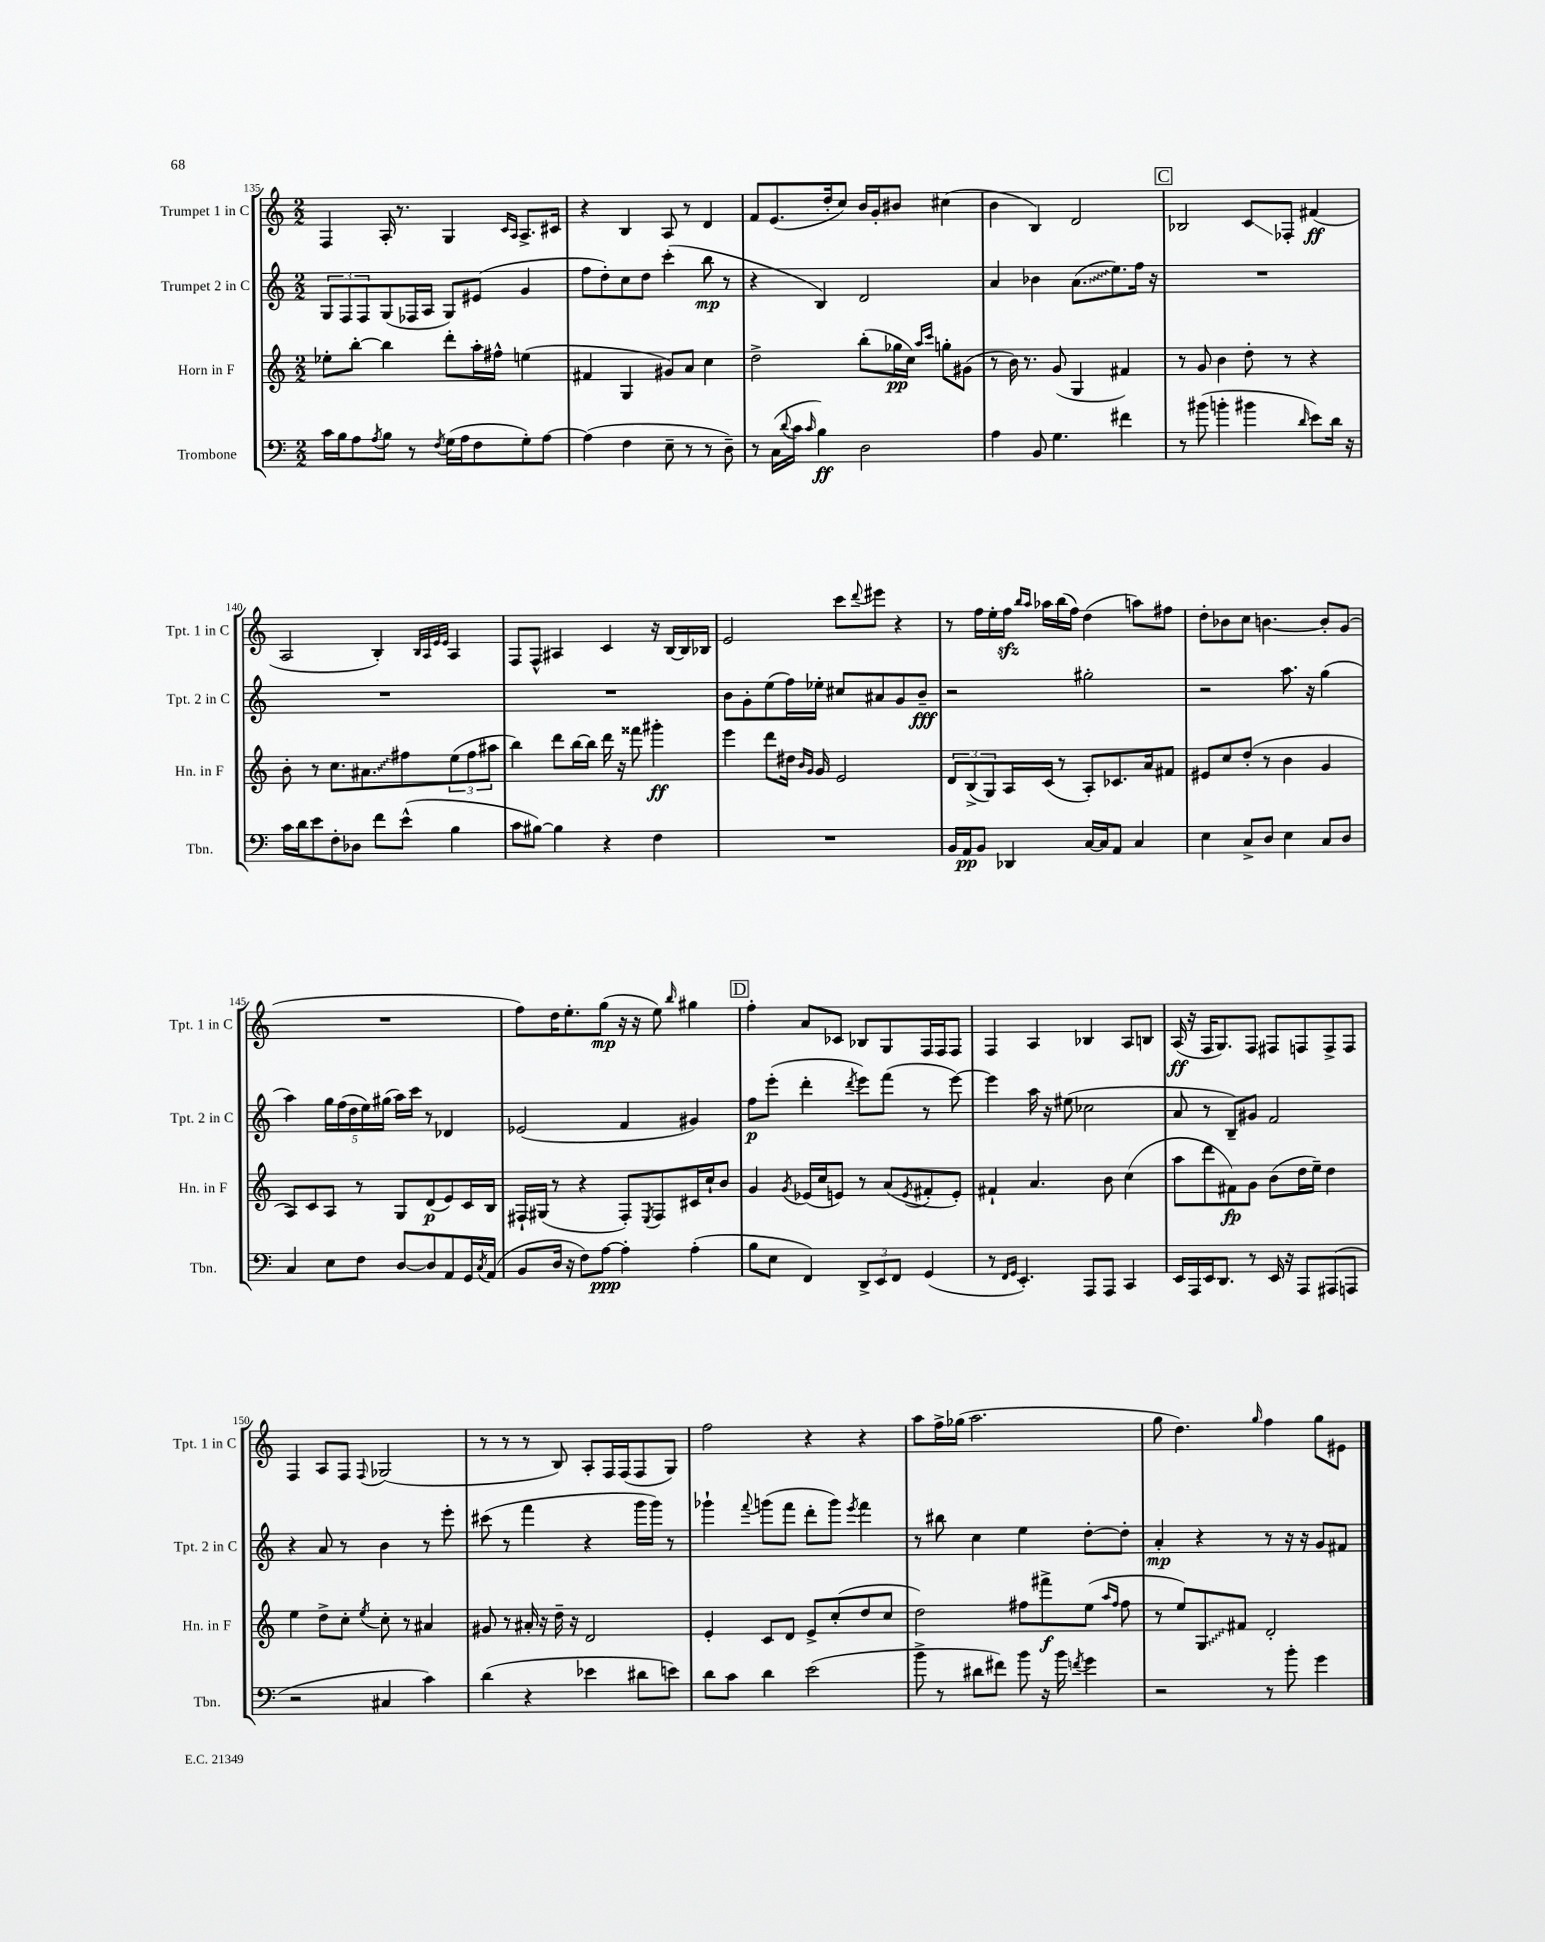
<<
\new StaffGroup <<
\new Staff = "s0" \with { instrumentName = "Trumpet 1 in C" shortInstrumentName = "Tpt. 1 in C" } {
    \clef treble \key c \major \numericTimeSignature \time 2/2
    f4 a16-. r8. g4 \grace { c'16 a16 } a8.-> cis'16 |
    r4 b4 a8 r8 d'4 |
    f'8 e'8.( d''16-. c''8) b'16 g'16-. bis'8 cis''4( |
    b'4 b4) d'2 |
    \mark \markup { \box "C" } bes2 c'8\glissando fes8-. fis'4\ff( |
    a2 b4-.) \grace { b32 a32 e'32 e'32 } a4 |
    f8 f8-^ ais4 c'4 r16 b16~ b16 bes16 |
    e'2 c'''8 \appoggiatura { d'''8 } eis'''8 r4 |
    r8 f''16 e''16-. f''16\sfz \grace { b''16 a''16 } aes''16 b''16( f''16) d''4( a''8) fis''8 |
    d''8-. bes'8 c''8 b'4.~ b'8-. g'8( |
    R1 |
    f''8) d''16 e''8.-. g''8\mp( r16 r16 e''8) \grace { b''16 } gis''4 |
    \mark \markup { \box "D" } f''4-. a'8 ces'8 bes8 g8 f16 f16 f8 |
    f4 a4 bes4 a8 b8 |
    a16\ff( r16 f16 g8.) f8 fis8 f8 f8-> f8 |
    f4 a8 f8 \appoggiatura { f8 } ges2( |
    r8 r8 r8 b8) a8-. f16 f16( f8 g8) |
    f''2 r4 r4 |
    a''8 f''16-> ges''16( a''2. |
    g''8 d''4.) \grace { g''16 } f''4 g''8 eis'8 \bar "|." |
}
\new Staff = "s1" \with { instrumentName = "Trumpet 2 in C" shortInstrumentName = "Tpt. 2 in C" } {
    \clef treble \key c \major \numericTimeSignature \time 2/2
    \tuplet 3/2 { g8 f8 f8 } g8( fes16 a16 g8) eis'8( g'4 |
    f''8 d''8-.) c''8 d''8 c'''4-.( b''8\mp r8 |
    r4 b4) d'2 |
    a'4 bes'4 \once \override Glissando.style = #'zigzag a'8.\glissando( e''8.) f''16 r16 |
    \mark \markup { \box "C" } R1 |
    R1 |
    R1 |
    b'8 g'8-. e''8( f''16) ees''16-. cis''8 ais'8 g'8 b'8--\fff |
    r2 gis''2-. |
    r2 a''8. r16 g''4( |
    a''4) \tuplet 5/4 { g''16 f''16( d''16 e''16) gis''16( } a''16) c'''16 r8 des'4 |
    ees'2( f'4 gis'4) |
    \mark \markup { \box "D" } f''8\p e'''8-.( d'''4-. \acciaccatura { d'''8 } e'''8) f'''8( r8 e'''8~) |
    e'''4 a''16 r16 eis''8( ces''2 |
    a'8 r8 b8--) gis'8 f'2 |
    r4 a'8 r8 b'4 r8 e'''8-. |
    cis'''8( r8 f'''4 r4 g'''16 g'''16) r8 |
    ges'''4-! \appoggiatura { f'''8 } g'''8( f'''8 d'''8-. g'''8) \acciaccatura { e'''8 } f'''4 |
    r8 bis''8 c''4 e''4 d''8~-. d''8-. |
    a'4-.\mp r4 r8 r16 r16 g'8 fis'8 \bar "|." |
}
\new Staff = "s2" \with { instrumentName = "Horn in F" shortInstrumentName = "Hn. in F" } {
    \clef treble \key c \major \numericTimeSignature \time 2/2
    ees''8-. b''8~-. b''4 d'''8-. a''16-. fis''16-^ e''4( |
    fis'4 g4 gis'8) a'8 c''4 |
    d''2-> b''8-.( ges''16\pp c''16) \grace { a''16 c'''16 } g''8-. gis'8( |
    r8 b'16) r8. g'8( g4 fis'4) |
    \mark \markup { \box "C" } r8 g'8 b'4 d''8-. r8 r4 |
    b'8-. r8 c''8. \once \override Glissando.style = #'zigzag ais'8.\glissando fis''8 \tuplet 3/2 { e''8( fis''8 ais''8 } |
    b''4) d'''8 b''16~ b''16 d'''16 r16 fisis'''8 gis'''4-.\ff |
    e'''4 d'''8 dis''16 \grace { b'16 g'16 } g'16 e'2 |
    \tuplet 3/2 { d'8 b8->( g8) } a16 c'16( r8 a8-.) ces'8. a'16 fis'8 |
    eis'8 c''8 d''8-.( r8 b'4 g'4 |
    a8) c'8 a8 r8 g8 d'8\p( e'8) c'16 b16 |
    fis16-! gis16( r8 r4 fis8-.) \acciaccatura { e8 } fis8 cis'16 c''16-! b'8 |
    \mark \markup { \box "D" } g'4 \acciaccatura { g'8 } ees'16( c''16 e'8) r8 a'8( \acciaccatura { e'8 } fis'8-. e'8-.) |
    fis'4-! a'4. b'8 c''4( |
    a''8 d'''8 fis'8\fp) g'8 b'8( d''16 e''16--) d''4 |
    e''4 d''8-> c''8-. \acciaccatura { e''8 } c''8-. r8 ais'4 |
    gis'8 r8 ais'16-. r16 d''16-- r16 d'2 |
    e'4-. c'8 d'8 e'8-> c''8-.( d''8 c''8 |
    d''2) fis''8 fis'''8->\f e''8( \grace { a''16 fis''16 } fis''8 |
    r8 e''8) \once \override Glissando.style = #'zigzag g8\glissando fis'8 d'2-. \bar "|." |
}
\new Staff = "s3" \with { instrumentName = "Trombone" shortInstrumentName = "Tbn." } {
    \clef bass \key c \major \numericTimeSignature \time 2/2
    c'16 b16 a8 \acciaccatura { a8 } b8 r8 \acciaccatura { f8 } g16( a16 f8 g8-.) a8~ |
    a4( f4 e8-- r8 r8 d8--) |
    r8 c16( \appoggiatura { d'8 } c'16 \grace { c'16 } b4\ff) d2 |
    a4 b,8 g4. fis'4 |
    \mark \markup { \box "C" } r8 bis'8( b'4-. bis'4 \grace { d'16 } e'8) d'16 r16 |
    c'16 d'16 e'8 f8-. des8 f'8 e'8-^( b4 |
    c'8 bis8~) bis4 r4 f4 |
    R1 |
    b,16 a,16\pp b,8 des,4 c16~ c16 a,8 c4 |
    e4 c8-> d8 e4 c8 d8 |
    c4 e8 f8 d8~ d8 a,8 g,16 \acciaccatura { c8 } a,16( |
    b,8 d16 r16 f8) a8~\ppp a4-. a4-.( |
    \mark \markup { \box "D" } b8 e8 f,4) \tuplet 3/2 { d,8-> e,8 f,8 } g,4( |
    r8 \grace { f,16 g,16 } e,4.-.) a,,8 a,,8 c,4 |
    e,16 a,,16 e,16 d,8. r8 e,16 r16 a,,8 ais,,8( a,,8 |
    r2 cis4 c'4) |
    d'4( r4 ees'4 dis'8 e'8) |
    d'8 c'8 d'4 e'2( |
    b'8-> r8 dis'8 fis'8) b'8 r16 b'16 \acciaccatura { f'8 } g'4 |
    r2 r8 b'8-. g'4 \bar "|." |
}
>>
>>
\layout { \context { \Score currentBarNumber = #135 } }
